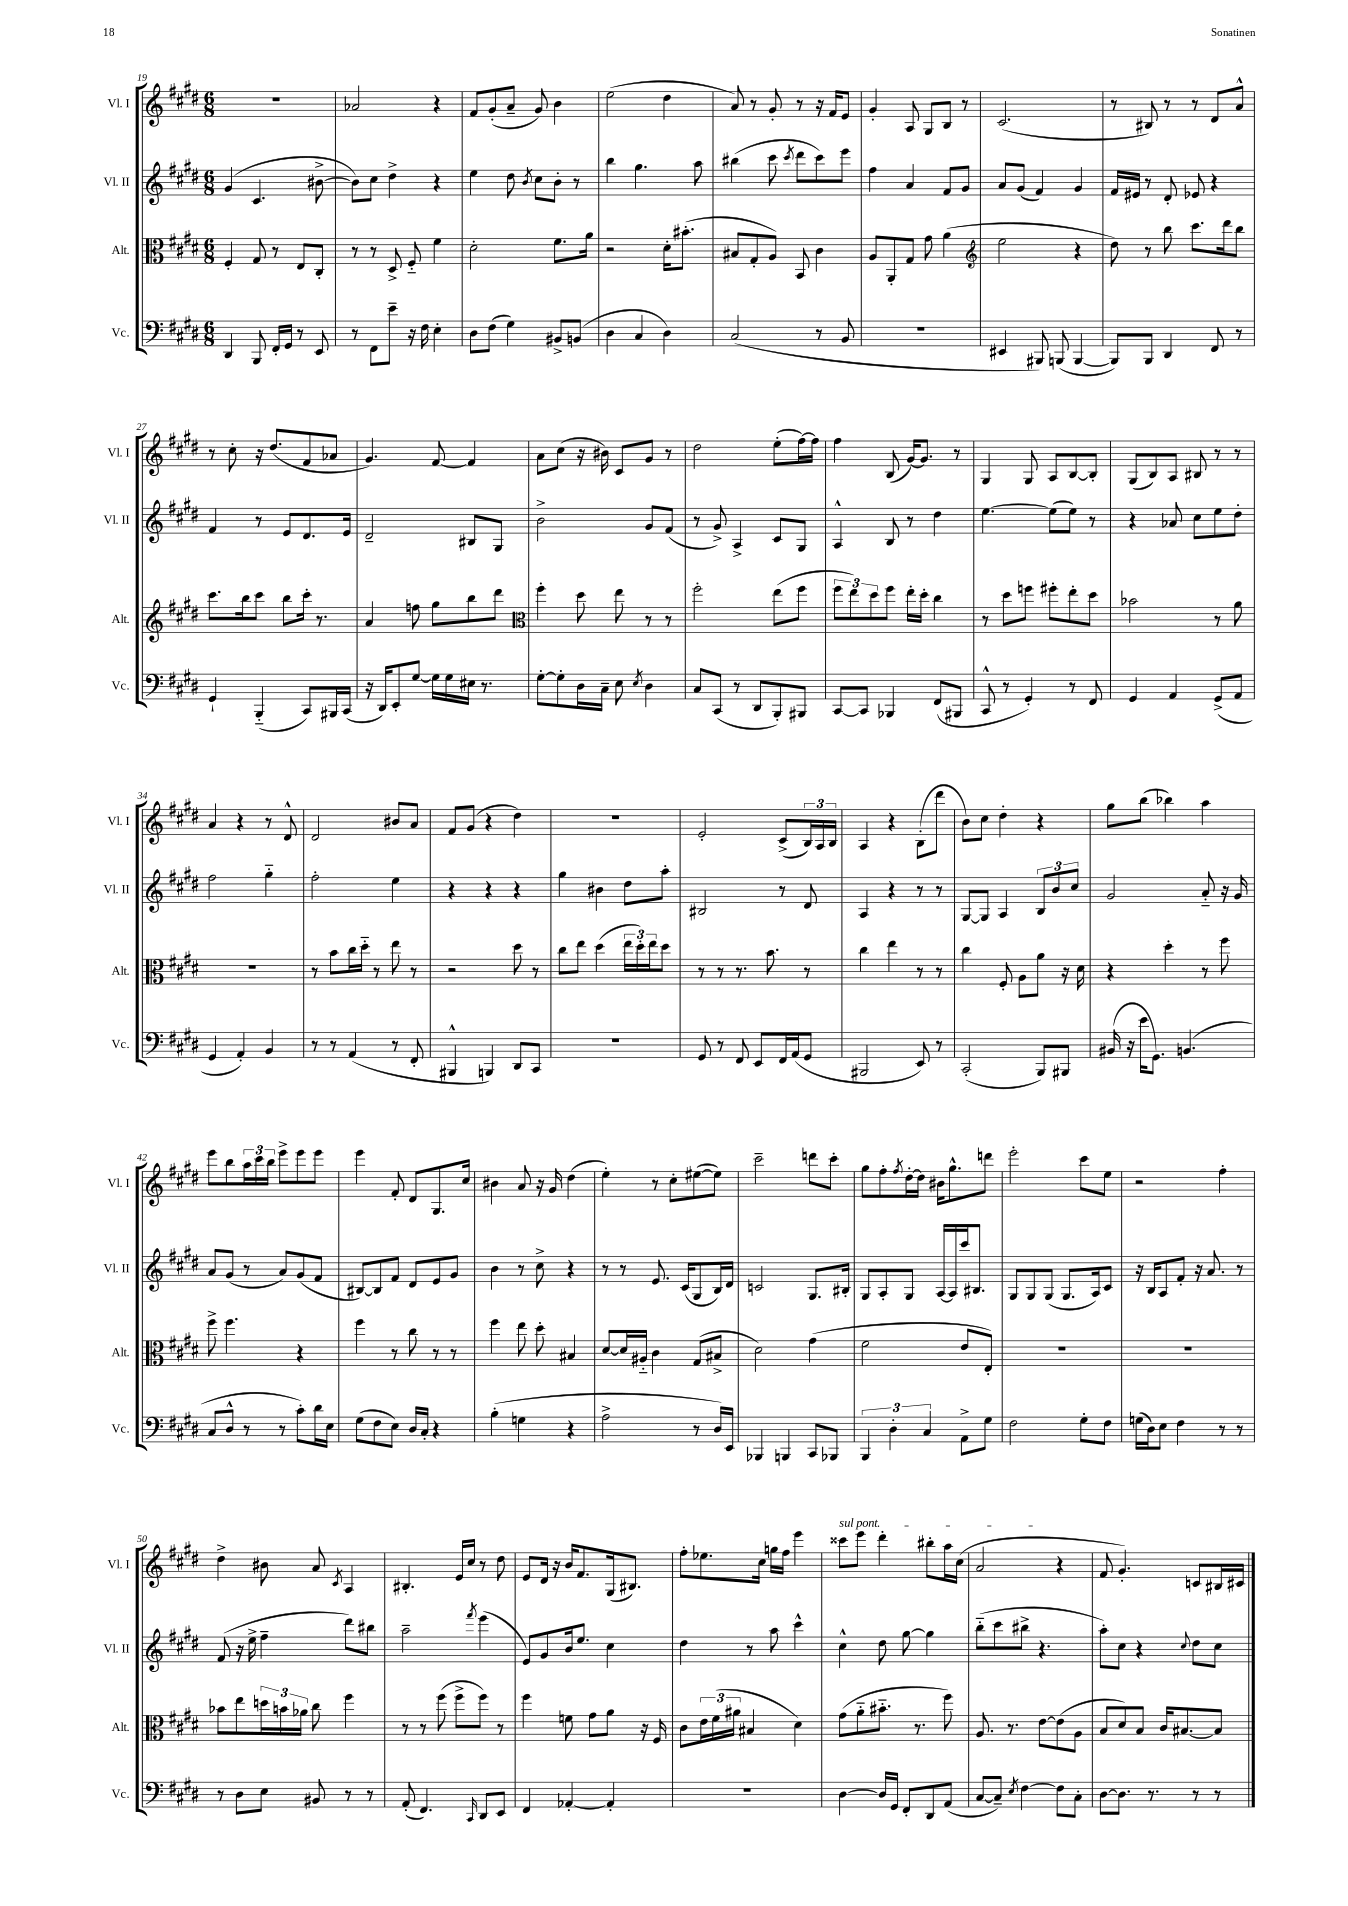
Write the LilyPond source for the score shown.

<<
\new StaffGroup <<
\new Staff = "s0" \with { instrumentName = "Vl. I" shortInstrumentName = "Vl. I" } {
    \clef treble \key e \major \numericTimeSignature \time 6/8
    R2. |
    aes'2 r4 |
    fis'8 gis'8-.( a'8-- gis'8) b'4 |
    e''2( dis''4 |
    a'8) r8 gis'8-. r8 r16 fis'16 e'8 |
    gis'4-. a8 gis8 b8 r8 |
    cis'2.( |
    r8 bis8) r8 r8 dis'8 a'8-^ |
    r8 cis''8-. r16 dis''8.( fis'8 aes'8 |
    gis'4.) fis'8~ fis'4 |
    a'8 cis''8( r16 bis'16) cis'8 gis'8 r8 |
    dis''2 e''8-.( fis''16~) fis''16 |
    fis''4 b8( gis'16~) gis'8. r8 |
    gis4 gis8 a8 b8~ b8-. |
    gis8( b8) a8 bis8 r8 r8 |
    a'4 r4 r8 dis'8-^ |
    dis'2 bis'8 a'8 |
    fis'8 gis'8( r4 dis''4) |
    R2. |
    e'2-. cis'8->( \tuplet 3/2 { b16) a16 b16 } |
    a4 r4 b8-.( dis'''8 |
    b'8) cis''8 dis''4-. r4 |
    gis''8 b''8( bes''4) a''4 |
    e'''8 b''8 \tuplet 3/2 { a''16 cis'''16 b''16 } e'''8-> e'''8 e'''8 |
    e'''4 fis'8-. dis'8 gis8. cis''16 |
    bis'4 a'8 r16 gis'16 dis''4( |
    e''4-.) r8 cis''8-. eis''8~( eis''8) |
    cis'''2-- d'''8 cis'''8-. |
    gis''8 fis''8-. \acciaccatura { fis''8 } dis''16~-. dis''16 bis'16 gis''8.-^ d'''8 |
    e'''2-. cis'''8 e''8 |
    r2 fis''4-. |
    dis''4-> bis'8 a'8 \acciaccatura { cis'8 } a4 |
    bis4.-. e'16 cis''16 r8 dis''8 |
    e'8 dis'16 r16 b'16 fis'8. gis16( bis8.) |
    fis''8-. ees''8. cis''16 g''16 fis''16 e'''4 |
    \once \override TextSpanner.bound-details.left.text = \markup { \italic "sul pont." } cisis'''8\startTextSpan e'''8 dis'''4-. bis''8-. a''16 cis''16( |
    a'2\stopTextSpan r4 |
    fis'8 gis'4.-.) c'8 bis16 cis'16 \bar "|." |
}
\new Staff = "s1" \with { instrumentName = "Vl. II" shortInstrumentName = "Vl. II" } {
    \clef treble \key e \major \numericTimeSignature \time 6/8
    gis'4( cis'4. bis'8~-> |
    bis'8) cis''8 dis''4-> r4 |
    e''4 dis''8 \acciaccatura { b'8 } cis''8 b'8-. r8 |
    b''4 gis''4. a''8 |
    bis''4( cis'''8 \acciaccatura { cis'''8 } dis'''8 cis'''8) e'''8 |
    fis''4 a'4 fis'8 gis'8 |
    a'8 gis'8( fis'4) gis'4 |
    fis'16 eis'16 r8 dis'8-. ees'8 r4 |
    fis'4 r8 e'8 dis'8. e'16 |
    dis'2-- bis8 gis8 |
    b'2-> gis'8 fis'8( |
    r8 gis'8->) a4-> cis'8 gis8 |
    a4-^ b8 r8 dis''4 |
    e''4.~ e''8( e''8) r8 |
    r4 aes'8 cis''8 e''8 dis''8-. |
    fis''2 gis''4-_ |
    fis''2-. e''4 |
    r4 r4 r4 |
    gis''4 bis'4 dis''8 a''8-. |
    bis2 r8 dis'8 |
    a4 r4 r8 r8 |
    gis8~ gis8 a4 \tuplet 3/2 { b8 b'8 cis''8 } |
    gis'2 a'8-_ r16 gis'16 |
    a'8 gis'8( r8 a'8) gis'8( fis'8 |
    bis8~) bis8 fis'8 dis'8 e'8 gis'8 |
    b'4 r8 cis''8-> r4 |
    r8 r8 e'8. cis'16( gis8 b16) dis'16 |
    c'2 gis8. bis16-. |
    gis8 a8-. gis8 a16~ a16 cis'''16 bis8. |
    gis8 gis8 gis8( gis8. a16) cis'8 |
    r16 b16 a8 fis'8-. r16 a'8. r8 |
    fis'8( r16 e''16-> fis''4-- dis'''8) bis''8 |
    a''2-- \acciaccatura { fis'''8 } e'''4( |
    e'8) gis'8 b'16 e''8. cis''4 |
    dis''4 r8 a''8 cis'''4-^ |
    cis''4-^ dis''8 gis''8~ gis''4 |
    b''8-_( cis'''8 bis''8-> r4. |
    a''8-.) cis''8 r4 \appoggiatura { cis''8 } dis''8 cis''8 \bar "|." |
}
\new Staff = "s2" \with { instrumentName = "Alt." shortInstrumentName = "Alt." } {
    \clef alto \key e \major \numericTimeSignature \time 6/8
    fis4-. gis8 r8 e8 cis8-. |
    r8 r8 dis8-> fis8-_ fis'4 |
    dis'2-. fis'8. a'16 |
    r2 dis'16-. bis'8.-.( |
    bis8 gis8-. a8) b,8 cis'4 |
    a8 a,8-. gis8 gis'8 a'4( |
    \clef treble e''2 r4 |
    dis''8) r8 b''8 cis'''8. dis'''16 b''8 |
    cis'''8. b''16 cis'''8 b''8 cis'''16-. r8. |
    a'4 f''8 gis''8 b''8 dis'''8 |
    \clef alto fis''4-. dis''8 e''8 r8 r8 |
    fis''2-. e''8( fis''8 |
    \tuplet 3/2 { fis''8 e''8) dis''8 } fis''8 e''16-. dis''16-. cis''4 |
    r8 dis''8 f''8 fis''8-. e''8-. dis''8 |
    bes'2 r8 a'8 |
    R2. |
    r8 b'8 cis''16 dis''16-_ r8 e''8 r8 |
    r2 dis''8 r8 |
    cis''8 e''8 dis''4( \tuplet 3/2 { e''16 dis''16-.) e''16 } dis''8 |
    r8 r8 r8. b'8. r8 |
    cis''4 e''4 r8 r8 |
    cis''4 fis8-. a8 a'8 r16 dis'16 |
    r4 dis''4-. r8 fis''8 |
    fis''8-> fis''4. r4 |
    fis''4 r8 cis''8 r8 r8 |
    fis''4 e''8 dis''8-. bis4 |
    dis'8~ dis'16 ais16-_ cis'4 gis8( bis8-> |
    dis'2) gis'4( |
    fis'2 e'8 e8-.) |
    R2. |
    R2. |
    bes'8 e''8 \tuplet 3/2 { d''16 b'16 aes'16 } cis''8 fis''4 |
    r8 r8 fis''8( fis''8-> fis''8) r8 |
    fis''4 f'8 gis'8 a'8 r16 fis16 |
    cis'8 \tuplet 3/2 { e'16 fis'16( ais'16 } bis4 dis'4) |
    gis'8( a'8-_ bis'8.-_ r8. fis''8) |
    a8. r8. e'8~ e'8( a8 |
    b8 dis'8) b8 cis'16 bis8.~ bis8 \bar "|." |
}
\new Staff = "s3" \with { instrumentName = "Vc." shortInstrumentName = "Vc." } {
    \clef bass \key e \major \numericTimeSignature \time 6/8
    dis,4 b,,8 fis,16-. gis,16 r8 e,8 |
    r8 fis,8 e'8-- r16 fis16 e4-. |
    dis8 fis8( gis4) bis,8-> b,8( |
    dis4 cis4 dis4) |
    cis2( r8 b,8 |
    R2. |
    eis,4 bis,,8) b,,8( b,,4~ |
    b,,8) b,,8 dis,4 fis,8 r8 |
    gis,4-! b,,4-_( cis,8) bis,,16 cis,16( |
    r16 dis,16) e,8-. gis8~ gis16 gis16 eis16 r8. |
    gis8~-. gis8-. dis16 cis16-- e8 \acciaccatura { e8 } dis4 |
    cis8 cis,8( r8 dis,8 b,,8-.) bis,,8 |
    cis,8~ cis,8 bes,,4 fis,8( bis,,8 |
    cis,8-^ r8 gis,4-.) r8 fis,8 |
    gis,4 a,4 gis,8->( a,8 |
    gis,4 a,4-.) b,4 |
    r8 r8 a,4( r8 fis,8-. |
    bis,,4-^ b,,4) dis,8 cis,8 |
    R2. |
    gis,8 r8 fis,8 e,8 fis,16 a,16( gis,8 |
    bis,,2 e,8) r8 |
    cis,2-.( b,,8) bis,,8 |
    bis,16( r16 e'16 gis,8.) b,4.( |
    cis8 dis8-^ r8 r8 cis'8-.) dis'16 e16 |
    gis8( fis8 e8) dis16 cis16-. r4 |
    b4-.( g4 r4 |
    a2-> r8 dis16) e,16 |
    bes,,4 b,,4 cis,8 bes,,8 |
    \tuplet 3/2 { b,,4 dis4-. cis4 } a,8-> gis8 |
    fis2 gis8-. fis8 |
    g16( dis16) e8 fis4 r8 r8 |
    r8 dis8 e8 bis,8 r8 r8 |
    a,8-.( fis,4.) \grace { cis,16 } dis,8 e,8 |
    fis,4 aes,4~-. aes,4-. |
    R2. |
    dis4~ dis16 gis,16 fis,8-. dis,8 a,8( |
    cis8~ cis8--) \acciaccatura { e8 } fis4~ fis8 cis8-. |
    dis8~ dis8. r8. r8 r8 \bar "|." |
}
>>
>>
\layout { \context { \Score currentBarNumber = #19 } }
